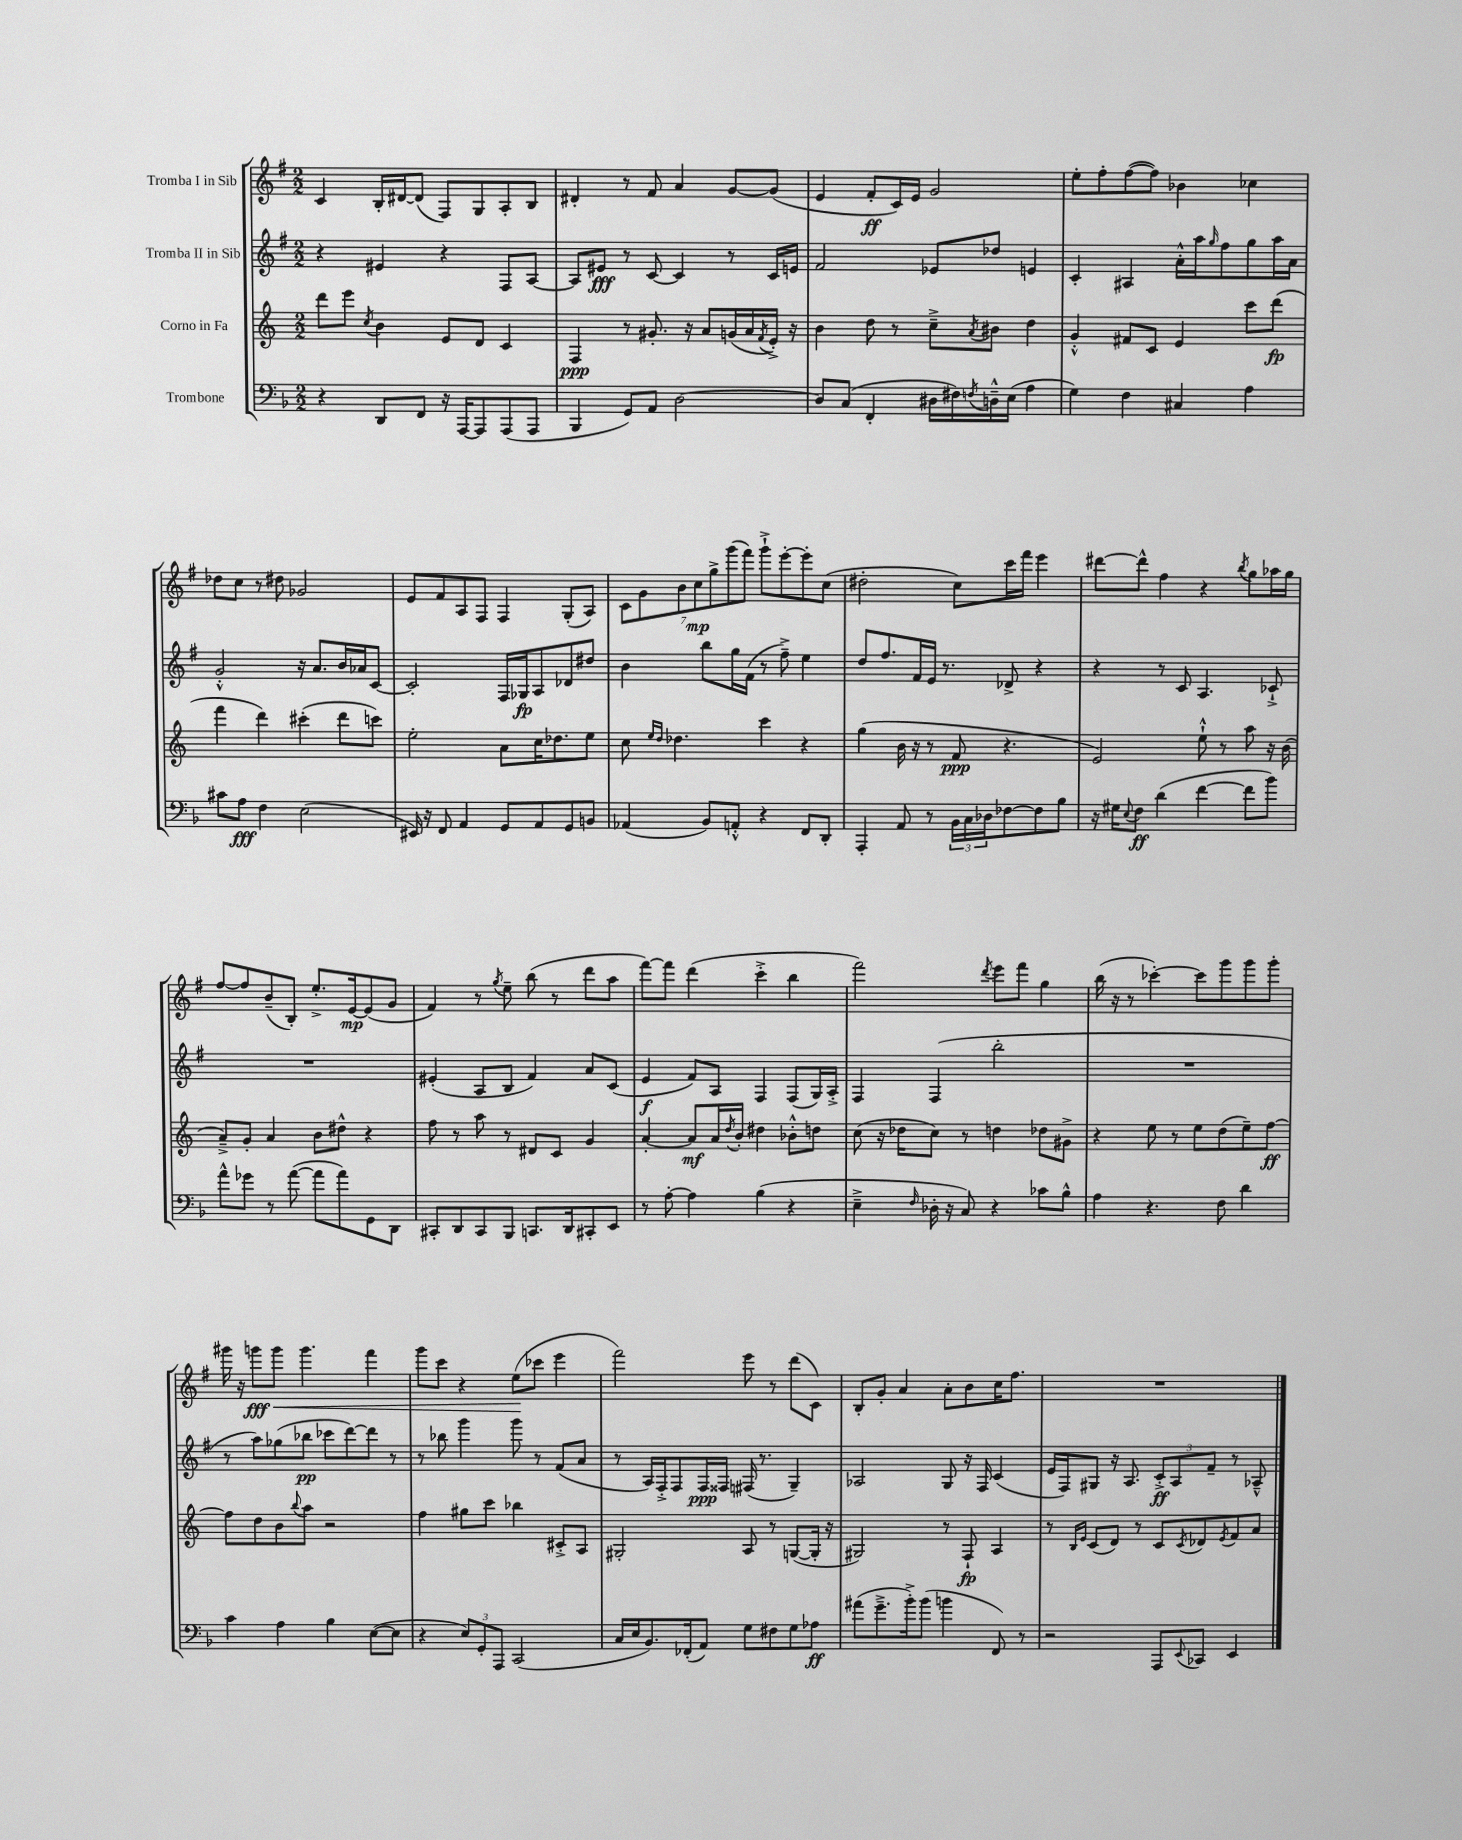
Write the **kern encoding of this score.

**kern	**kern	**kern	**kern
*staff4	*staff3	*staff2	*staff1
*clefF4	*clefG2	*clefG2	*clefG2
*k[b-]	*k[]	*k[f#]	*k[f#]
*M2/2	*M2/2	*M2/2	*M2/2
4r	8ddd	4r	4c
.	8eee	.	.
.	8qcc	.	.
8DD	4b	4e#	16B'
.	.	.	[16d#
8FF	.	.	(8d#]
16r	8e	4r	8F#)
[16AAA	.	.	.
8AAA]	8d	.	8G
(8AAA	4c	8F#	8A'
8AAA	.	[8A	8B
=	=	=	=
4BBB-	4F	8A]	4d#'
.	.	8e#	.
8GG)	8r	8r	8r
8AA	8.g#'	[8c	8f#
[2D	.	4c]	4a
.	16r	.	.
.	8a	.	.
.	(16g	8r	[8g
.	16a	.	.
.	8qf	.	.
.	16e'^)	16c	(8g]
.	16r	16e	.
=	=	=	=
8D]	4b	2f#	4e
(8C	.	.	.
4FF'	8dd	.	8f#'
.	8r	.	16c)
.	.	.	16e
16D#	8cc~^	8e-	2g
16F#)	.	.	.
8qF	8qa	.	.
16D~^^	8b#	8dd-	.
(16E	.	.	.
4A	4dd	4e	.
=	=	=	=
4G)	4g'^^	4c'	8ee'
.	.	.	8ff#'
4F	8f#	4A#	([8ff#
.	8c	.	8ff#])
4C#	4e	16a'^^	4b-
.	.	16aa	.
.	.	16qqgg	.
.	.	8ff#	.
4A	8ccc	8gg	4cc-
.	(8ddd	16aa	.
.	.	16a	.
=	=	=	=
8c#	4fff	2g'^^	8dd-
8A	.	.	8cc
4F	4ddd)	.	8r
.	.	.	8dd#
(2E	(4ccc#'	16r	2g-
.	.	8.a	.
.	8ddd	16b	.
.	.	16a-	.
.	8ccc)	[8c	.
=	=	=	=
16EE#)	2ee'	2c']	8e
16r	.	.	.
8FF	.	.	8f#
4AA	.	.	8A
.	.	.	8F#
8GG	8a	16F#	4F#
.	.	16G-	.
8AA	16cc	8A	.
.	8.dd-	.	.
8GG	.	8d-	(8G'
8BB	8ee	8dd#	8A)
=	=	=	=
(4AA-	8cc	4b	14c
.	.	.	14g
.	16qqee	.	.
.	16qqdd	.	.
.	4.dd-	.	.
.	.	.	14b
.	.	.	14cc
8BB-)	.	8bb	.
.	.	.	14gg^
.	.	.	(14ggg
8AA'^^	.	16gg	.
.	.	.	14fff#)
.	.	(16f#	.
4r	4ccc	8r	8ggg`^
.	.	8ff#~^)	[8eee'
8FF	4r	4ee	8eee']
8DD'	.	.	(8cc
=	=	=	=
4AAA'	(4gg	8dd	2dd#'
.	.	8.ff#	.
8AA	16b	.	.
.	16r	16f#	.
8r	8r	16e	.
.	.	8.r	.
24BB-	8f	.	8cc)
24C	.	.	.
24D-	.	.	.
[8F-	4.r	8d-^	16ccc
.	.	.	16fff#
8F-]	.	4r	4eee
8B-	.	.	.
=	=	=	=
16r	2e)	4r	[8ddd#
16G#	.	.	.
8qqE	.	.	.
8F	.	.	8ddd#^^]
(4d	.	8r	4ff#
.	.	8c	.
[4f	8ee`^^	4.A	4r
.	8r	.	.
.	.	.	8qbb
8f]	8aa	.	8gg
8b-)	16r	8c-`^	16aa-
.	(16b	.	16gg
=	=	=	=
8a^^	8a~^)	1r	[8ff#
8g-	8g'	.	8ff#]
8r	4a	.	(8b~
([8a	.	.	8B')
8a]	8b	.	8.ee'^
8a)	8dd#^^	.	.
.	.	.	[16e
8GG	4r	.	(8e]
8DD	.	.	8g
=	=	=	=
8CC#'	8ff	(4e#'	4f#)
8DD	8r	.	.
8CC#	8aa	8A	8r
.	.	.	8qgg
8BBB-	8r	8B	8ee~
8.CC	8d#	4f#)	(8bb
.	8c	.	8r
16DD	.	.	.
8CC#'	4g	8a	8ddd
8EE	.	(8c	8aa
=	=	=	=
8r	[4a'	4e	[8fff#)
[8A'	.	.	8fff#]
4A]	8a]	8f#)	(4ddd
.	16a	8A	.
.	8qdd	.	.
.	16b'	.	.
(4B-	4dd#	4F#	4ccc'^
4r	8b-'^^	(8F#	4bb
.	8dd	16G)	.
.	.	16A'^	.
=	=	=	=
4E~^	(8cc	4F#	2fff#)
.	16r	.	.
.	16dd-	.	.
16qqF	.	.	.
16D-'	8cc)	(4F#	.
16r	.	.	.
8C)	8r	.	.
.	.	.	8qddd
4r	4dd	2bb'	8eee
.	.	.	8fff#
8c-	8dd-	.	4gg
8B-^^	8g#^	.	.
=	=	=	=
4A	4r	1r	(16bb
.	.	.	16r
.	.	.	8r
4.r	8ee	.	[4ccc-')
.	8r	.	.
.	8ee	.	8ccc-]
8F	(8dd	.	8ggg
4d	8ee~)	.	8ggg
.	[8ff	.	8ggg'
=	=	=	=
4c	8ff]	8r	16ggg#
.	.	.	16r
.	8dd	8aa)	8ggg
4A	8b	(8gg-	8ggg
.	8qqbb	.	.
.	8aa	8bb-	4.ggg
4B-	2r	8ccc-	.
.	.	[8ddd)	.
([8E	.	8ddd]	4fff#
8E]	.	8r	.
=	=	=	=
4r	4ff	8r	8ggg
.	.	8bb-	8ccc
12E)	8gg#	4ggg	4r
12GG'	.	.	.
.	8ccc	.	.
12AAA	.	.	.
(2CC	4bb-	8ggg	(8ee
.	.	8r	8ccc-
.	8c#'^	(8f#	4eee
.	8A	8a	.
=	=	=	=
16C	2G#'	8r	2fff#)
16E	.	.	.
8.BB-)	.	16A)	.
.	.	16F#'^	.
.	.	8F#	.
(16FF-'	.	.	.
8AA)	.	16F#	.
.	.	16F##	.
8G	8A	(16F#	8eee
.	.	8.r	.
8F#	8r	.	8r
8G	([8G	4G~)	(8ddd
8A-	16G']	.	8c)
.	16r	.	.
=	=	=	=
(8a#	2G#)	2A-	8B'
8.g~^	.	.	8g'
.	.	.	4a
16b-'^)	.	.	.
(8b-	.	.	.
4b	8r	8G	8a'
.	8F`	16r	8b
.	.	16F#	.
8FF)	4A	(4c	16cc
.	.	.	8.ff#
8r	.	.	.
=	=	=	=
2r	8r	16e	1r
.	.	16F#)	.
.	16qqB	.	.
.	16qqe	.	.
.	(8c	8G#	.
.	8d)	16r	.
.	.	8.A	.
.	8r	.	.
8AAA	8c	12c'^	.
.	.	12A	.
8qqEE	8qc	.	.
8CC-	8d-	.	.
.	.	12f#~	.
.	8qe	.	.
4EE	8f	8r	.
.	8a	8A-~^^	.
==	==	==	==
*-	*-	*-	*-
